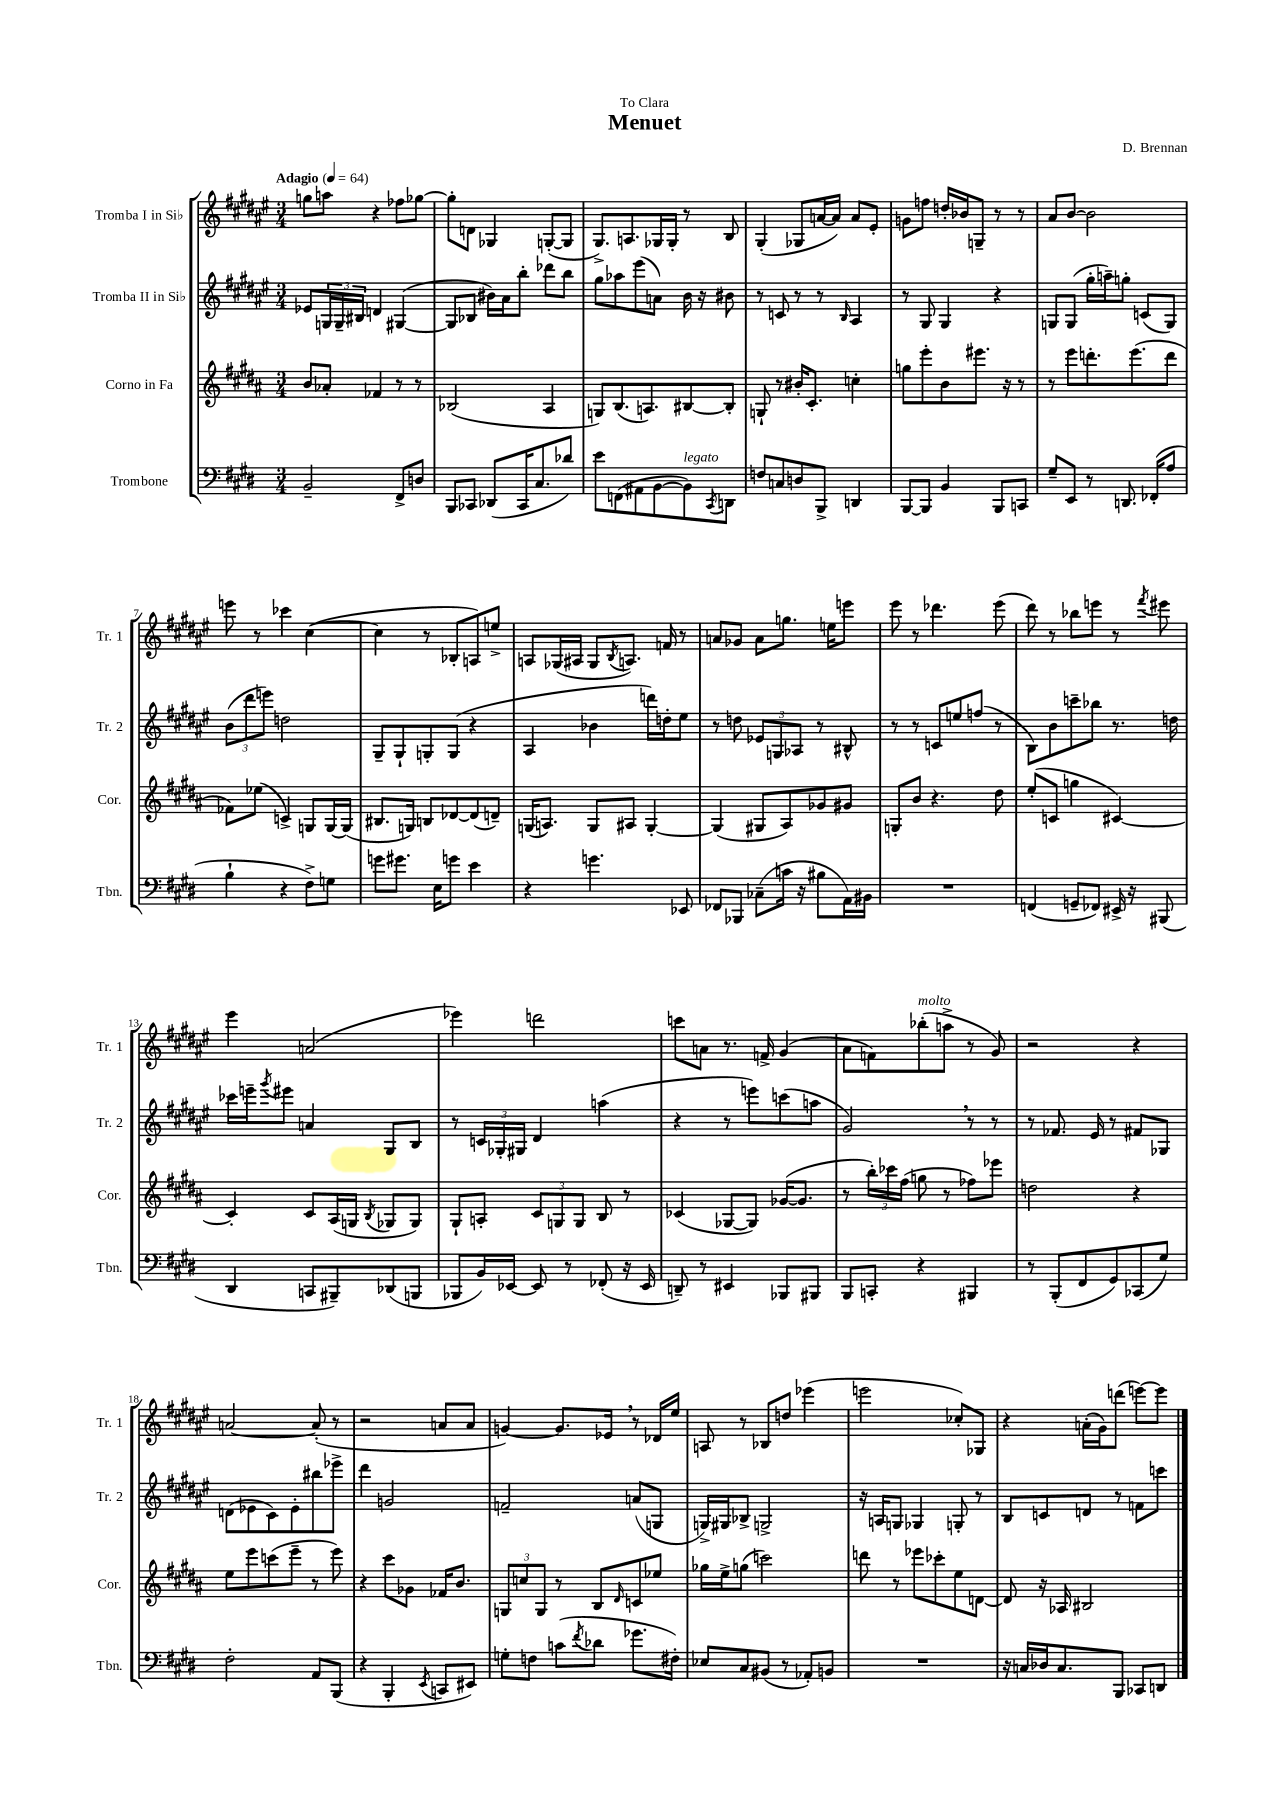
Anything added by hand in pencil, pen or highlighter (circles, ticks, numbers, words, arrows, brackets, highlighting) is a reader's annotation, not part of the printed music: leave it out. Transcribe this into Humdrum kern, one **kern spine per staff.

**kern	**kern	**kern	**kern
*staff4	*staff3	*staff2	*staff1
*clefF4	*clefG2	*clefG2	*clefG2
*k[f#c#g#d#]	*k[f#c#g#d#a#]	*k[f#c#g#d#a#e#]	*k[f#c#g#d#a#e#]
*M3/4	*M3/4	*M3/4	*M3/4
*MM64	*MM64	*MM64	*MM64
2BB~	8b	8e-	8gg
.	8a-'	24G	8aa
.	.	24G~	.
.	.	24B#	.
.	4f-	4d	4r
8FF#^	8r	([4G#	8ff-
8D	8r	.	[8gg-
=	=	=	=
8BBB	(2B-	8G#]	8gg-']
8CC-	.	8B-	8d
(8DD-	.	16b#)	4G-
.	.	16a#	.
16CC-	.	8bb'	.
8.C#	.	.	.
.	4A#	8ddd-	([8G'
8d-)	.	8bb	8G]
=	=	=	=
8e	8G)	8gg#	8.G#^)
(8FF	(8.B	8aa-	.
.	.	.	8.A
8AA#	.	(8eee#	.
.	8.A)	.	.
[8BB	.	8a)	16G-
.	.	.	16G-'
8BB])	[8B#	16b	8r
.	.	16r	.
8qCC#	.	.	.
8DD	8B#']	8b#	8B
=	=	=	=
8F	8G`	8r	(4G#'
8C	8r	8c	.
8D	16b#'	8r	8G-
.	8.c#'	.	.
8BBB^	.	8r	[16a
.	.	.	16a])
.	.	16qqB	.
4DD	4cc'	4A#	8a
.	.	.	8e#'
=	=	=	=
[8BBB	8gg	8r	8g
8BBB]	8eee'	8G#	8ff
4BB	8b	4G#	16dd'
.	.	.	16b-
.	8.eee#	.	8G~
8BBB	.	4r	8r
.	16r	.	.
8CC	8r	.	8r
=	=	=	=
8G#~	8r	8G	8a#
8EE	8eee	(8G	[8b
8r	8.ddd'	16gg#'	2b]
.	.	16aa~)	.
8.DD	.	8gg'	.
.	(8.eee	.	.
.	.	(8c	.
(16FF-'	.	.	.
8A	8ddd	8G)	.
=	=	=	=
4B`	8f-)	(12b	8eee
.	.	12ddd#	.
.	(8ee-	.	8r
.	.	12eee)	.
4r	4c^)	2dd	4ccc-
8F#^)	8G	.	([4cc#
8G	[16G	.	.
.	(16G]	.	.
=	=	=	=
8g	8.B#	8G#~	4cc#]
8.g#	.	8G#`	.
.	16G)	.	.
.	8B	8G'	8r
16E	.	.	.
8g	[8d-	(8G	8B-'
4e	(8d-]	4r	8A)
.	8d~)	.	8ee^
=	=	=	=
4r	(16G	4A#	8A
.	8.A)	.	.
.	.	.	(16G-
.	.	.	16A#
4.g	8G	4b-	8G-
.	.	.	8qB
.	8A#	.	8.A)
.	[4G'	16ddd)	.
.	.	16dd'	16f
8EE-	.	8ee#	8r
=	=	=	=
8FF-	(4G]	8r	8a
8BBB-	.	8dd	8g-
(8C-~	8G#	12e-	8a
.	.	12G	.
16c	8A#)	.	8.gg
.	.	12A-	.
16r	.	.	.
8B#	8g-	8r	.
.	.	.	16ee
16AA)	8g#	8B#^^	8eee
16BB#	.	.	.
=	=	=	=
2.r	8G'	8r	8eee#
.	8b	8r	8r
.	4.r	8c	4.ddd-
.	.	8ee	.
.	.	(8ff	.
.	8dd#	8r	(8eee#
=	=	=	=
(4FF	(8ee'	8B)	8ddd#)
.	8c	8b	8r
8GG~	4gg	8ccc~	8bb-
8FF-)	.	8bb-	8eee
16EE#^	[4c#)	8.r	8r
16r	.	.	.
.	.	.	8qfff#
(8BBB#	.	.	8eee#
.	.	16dd	.
=	=	=	=
4DD#	4c#']	16ccc-	4eee#
.	.	16eee~	.
.	.	8qggg#	.
.	.	8eee#	.
8CC	8c#	4a	(2a
8BBB#~)	(16A#	.	.
.	16G	.	.
.	8qB	.	.
(8DD-	8G-	8G#	.
8BBB	8G-)	8B	.
=	=	=	=
8BBB-	8G#`	8r	4eee-)
16BB)	8A'	24c	.
.	.	24G-'	.
[16EE-	.	.	.
.	.	24G#	.
8EE-]	12c#	4d#	2ddd
.	12G	.	.
8r	.	.	.
.	12G	.	.
(8FF-'	8B	(4aa	.
16r	8r	.	.
16EE-	.	.	.
=	=	=	=
8DD~)	(4c-	4r	8ccc
8r	.	.	8a
4EE#	[8G-	8r	8.r
.	8G-])	8eee)	.
.	.	.	16f^
8BBB-	([16g-	(8ccc	(4g#
.	8.g-]	.	.
8BBB#	.	8aa	.
=	=	=	=
8BBB	8r	2g#)	8a#
8CC'	24bb')	.	8f)
.	24ccc-	.	.
.	(24ff#	.	.
4r	8gg	.	(8bb-'
.	8r	.	8aa^
4BBB#	8ff-)	8r	8r
.	8eee-	8r	8g#)
=	=	=	=
8r	2dd	8r	2r
(8BBB'	.	8.f-	.
8FF#	.	.	.
.	.	16e#	.
8GG#)	.	8r	.
(8CC-	4r	8f#	4r
8G#)	.	8G-	.
=	=	=	=
2F#'	8ee	(8d	[2a
.	8eee	8e-	.
.	(8ccc	8c#)	.
.	8eee~	8e-'	.
8AA	8r	8bb#	(8a']
(8BBB	8eee)	8eee-^	8r
=	=	=	=
4r	4r	4ddd#	2r
4BBB'	8ccc#	2g	.
.	8g-	.	.
8qEE	.	.	.
8CC	16f-	.	8a
.	8.b	.	.
8EE#)	.	.	8a
=	=	=	=
8G'	12G	2f~	[4g)
.	12cc	.	.
8F	.	.	.
.	12G	.	.
(8c	8r	.	8.g]
8qf#	.	.	.
8d-	8B	.	.
.	.	.	16e-
.	16qqd#	.	.
8.g-	8c	(8a	8r
.	8ee-	8G	16d-
16F#')	.	.	16ee#
=	=	=	=
8E-	16gg-	16G^)	8A
.	16ee^	16G#	.
8C#	(8gg	8B-^	8r
(8BB#	2ccc)	2G^	8B-
8r	.	.	8dd
8AA-')	.	.	(4eee-
8BB	.	.	.
=	=	=	=
2.r	8ddd	16r	2eee
.	.	16A	.
.	8r	8G	.
.	8eee-	4G-	.
.	8ccc-'	.	.
.	8ee	8G'	8cc-')
.	[8d	8r	8G-
=	=	=	=
16r	8d]	8B	4r
16C	.	.	.
16D-	16r	8c	.
8.C	16A-	.	.
.	2B#	8d	(16a'
.	.	.	16g#)
8BBB	.	8r	(8ddd
8CC-	.	8f	[8eee)
8DD	.	8ccc	8eee]
==	==	==	==
*-	*-	*-	*-
